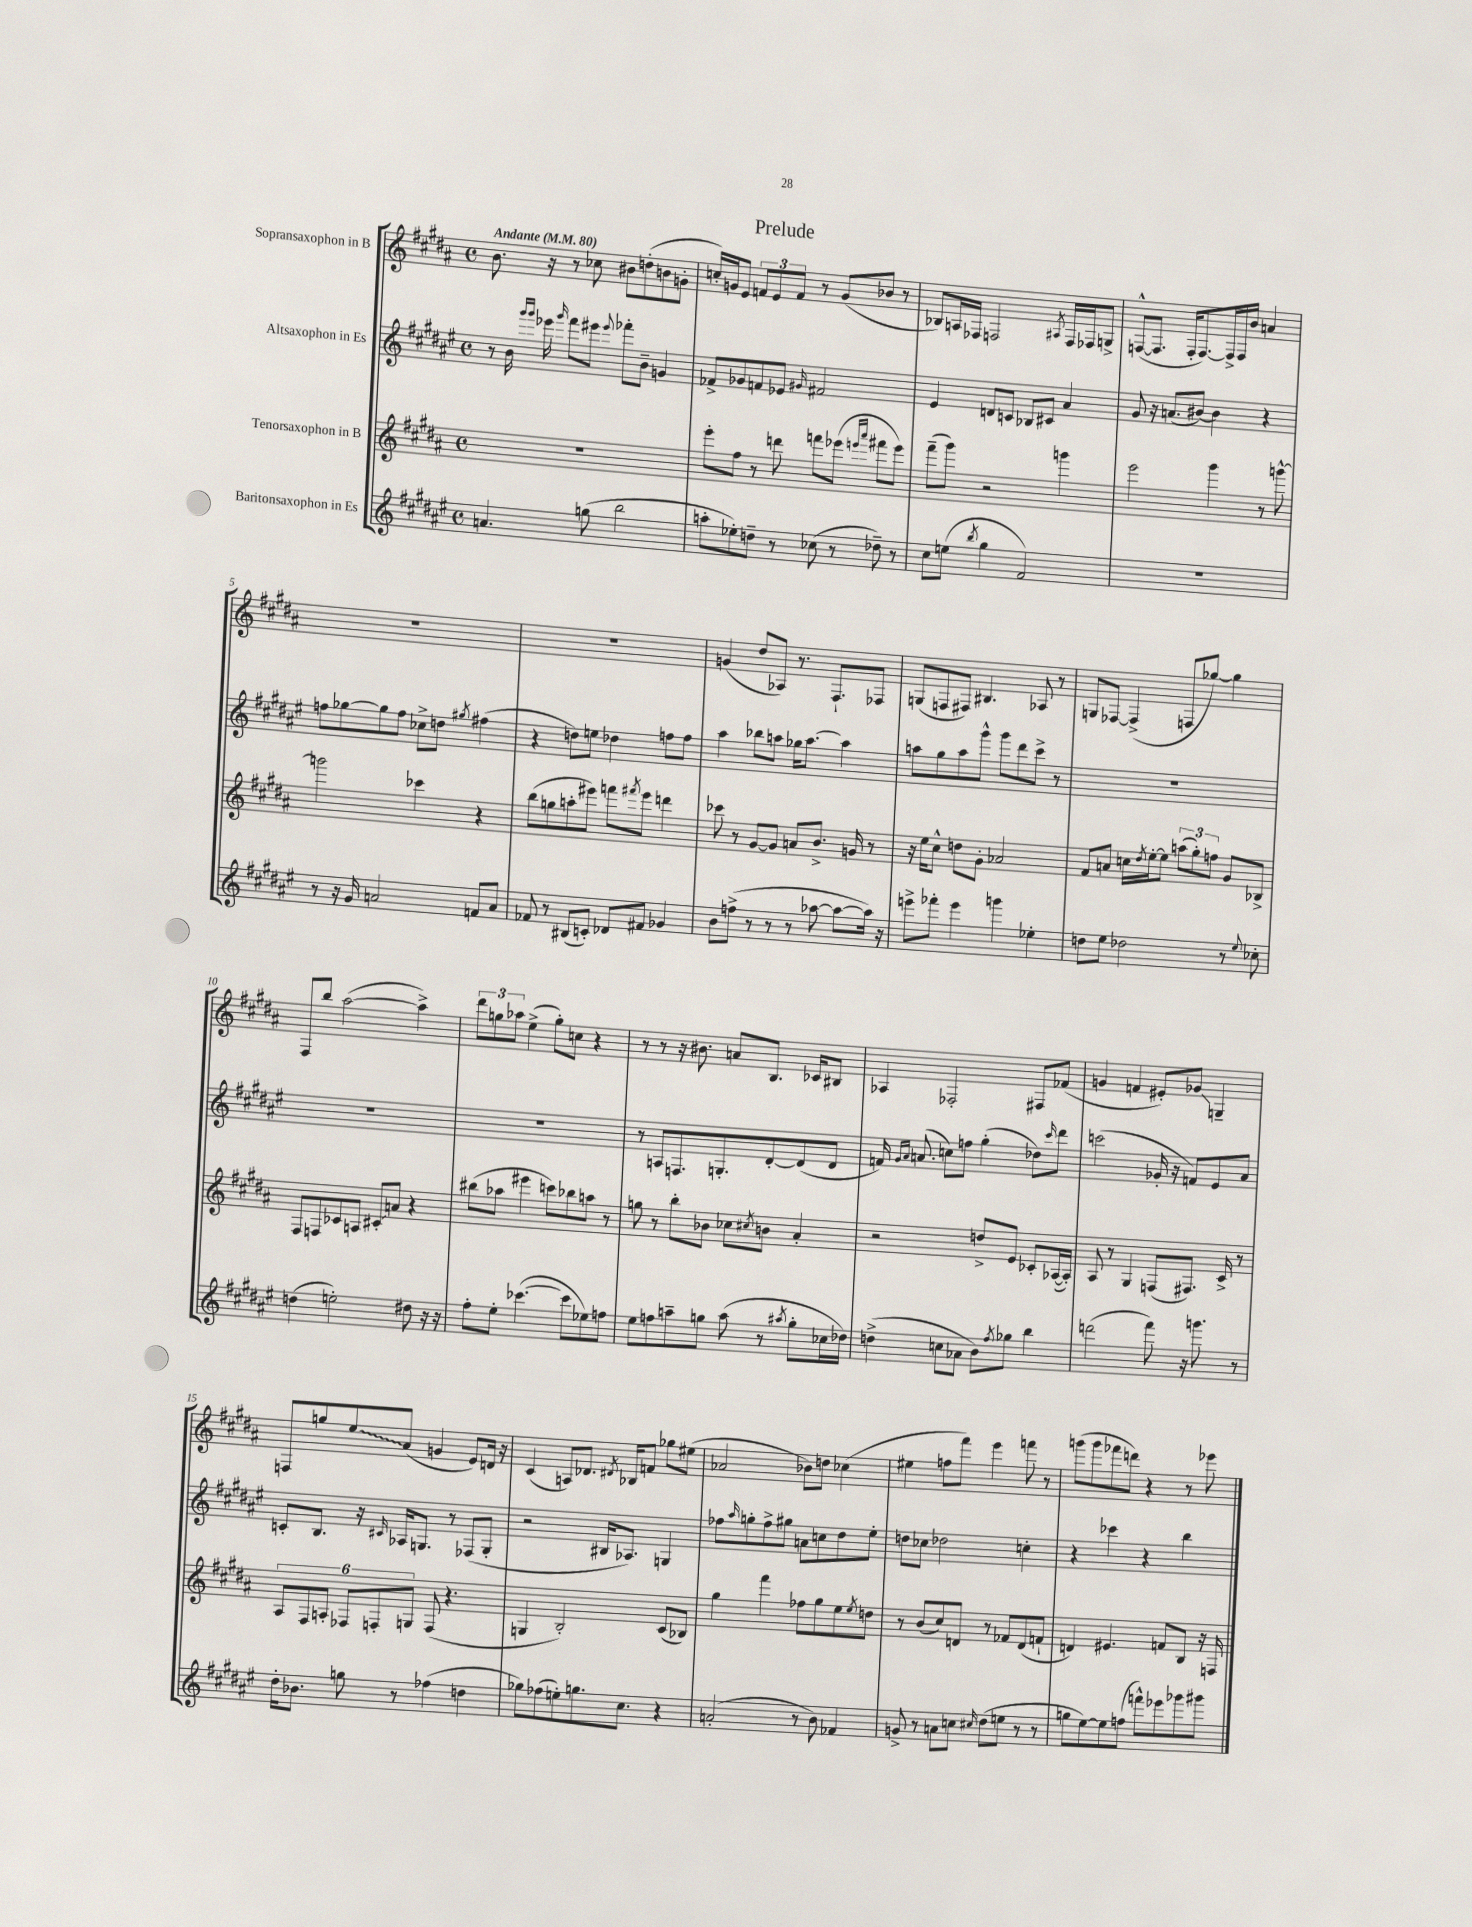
\header { title = "Prelude" }
<<
\new StaffGroup <<
\new Staff = "s0" \with { instrumentName = "Sopransaxophon in B" } {
    \clef treble \key b \major \defaultTimeSignature \time 4/4 \tempo "Andante" 4 = 80
    b'8. r16 r8 ces''8 bis'8 d''8-.( b'8 g'8-. |
    c''16-.) g'16 e'8 \tuplet 3/2 { f'8 e'8 f'8 } r8 g'8( bes'8 r8 |
    bes8) a16 fes16 f2 \acciaccatura { ais8 } f16 fes16 g8-> |
    f8~-^( f8. f16-. f8.~) f16-> f16 b'16 a'4 |
    R1 |
    R1 |
    g'4( dis''8 aes8) r8. fis8.-! fes8 |
    g8( f8 fis8) bis4. aes8 r8 |
    g8 fes8~ fes4->( f8 ges''8~) ges''4 |
    fis8 b''8 ais''2~( ais''4->) |
    \tuplet 3/2 { dis'''8 g''8 aes''8 } e''4->( g''8-.) c''8 r4 |
    r8 r8 r16 bis'8. a'8 b8. ces'16 bis8 |
    aes4 fes2-. fis8 fes'8( |
    g'4 f'4 eis'8-.) ges'8\glissando g4-- |
    f8 g''8 \once \override Glissando.style = #'zigzag e''8\glissando ais'8( g'4 e'8) d'16 r16 |
    cis'4( a8) des'8. \acciaccatura { dis'8 } bes16 f'8 ges''8 eis''8( |
    aes'2 bes'8) d''8 ces''4( |
    eis''4 f''8 fis'''8) e'''4 f'''8 r8 |
    g'''8( g'''8 fes'''8 d'''8) r4 r8 ees'''8 \bar "|." |
}
\new Staff = "s1" \with { instrumentName = "Altsaxophon in Es" } {
    \clef treble \key fis \major \defaultTimeSignature \time 4/4
    r8 b'16 \grace { gis'''16 gis'''16 } ees'''16 \grace { gis'''16 } fis'''8 eis'''8 \appoggiatura { eis'''8 } fes'''8-. b'8-- g'4 |
    fes'8-> ges'8 f'8 ees'8 \grace { gis'16 } fis'2 |
    eis'4 d'8 c'8 bes8 cis'8 ais'4 |
    gis'8 r16 a'8.( bis'8~) bis'4 r4 |
    f''8 ges''8~ ges''8 f''8 ces''8-> d''8 \acciaccatura { gis''8 } fis''4( |
    r4 d''8) e''8 des''4 f''8 f''8 |
    ais''4 bes''8 a''8 ges''16 a''8.~ a''4 |
    a''8 gis''8 a''8 gis'''8-^ gis'''8 dis'''8 cis'''8-> r8 |
    R1 |
    R1 |
    R1 |
    r8 a8 f8. g8.-. dis'8~-. dis'8( dis'8 |
    f'16) \grace { gis'16 ais'16 } a'8.( c''8) f''8 gis''4-.( des''8) \grace { cis'''16 } dis'''8 |
    c'''2( ges'16-. r16 f'8) eis'8 ais'8 |
    c'8-. b8. r16 \grace { cis'16 } aes16 g8. r8 fes8( g8-. |
    r2 bis16 aes8.) g4 |
    fes''8 \grace { ais''16 } g''8-. fes''8-> gis''8 a'8 c''8 dis''8 eis''8-. |
    d''8 ces''8 des''2 c''4-. |
    r4 ces'''4 r4 b''4 \bar "|." |
}
\new Staff = "s2" \with { instrumentName = "Tenorsaxophon in B" } {
    \clef treble \key b \major \defaultTimeSignature \time 4/4
    R1 |
    e'''8-. fis''8 r8 d'''8 f'''8 ees'''8( \grace { e'''16 ais'''16 } fis'''8 e'''8) |
    fis'''8--( gis'''8) r2 g'''4 |
    e'''2 gis'''4 r8 g'''8~-^ |
    g'''2 ces'''4 r4 |
    b''8( g''8 a''8-. eis'''8) f'''8 \acciaccatura { fis'''8 } eis'''8 d'''4 |
    ces'''8 r8 gis'8~ gis'8 a'8 b'8.-> g'16 r8 |
    r16 e''16 cis''8-^ d''8 gis'8-. aes'2 |
    fis'8 a'8 c''16 \acciaccatura { dis''8 } e''16~-. e''8 \tuplet 3/2 { a''8( gis''8-.) f''8 } gis'8 bes8-> |
    fis8 f8 ces'8 a8 cis'8-.\glissando a'8 r4 |
    bis''8( aes''8 eis'''4 c'''8) bes''8 a''8 r8 |
    g''8 r8 b''8-. bes'8 ces''8 \acciaccatura { cis''8 } b'8 ais'4-. |
    r2 d''8-> e'8 ces'8-. aes16~( aes16-.) |
    ais8 r8 gis4 f8( fis8.) cis'16-> r8 |
    \tuplet 6/4 { ais8 fis8 a8-. fes8 f8-. g8 } f8( r4. |
    g4 b2-.) cis'8( bes8) |
    gis''4 fis'''4 fes''8 gis''8 e''8 \acciaccatura { e''8 } d''8 |
    r8 b'8( cis''8) d'8 r8 fes'8 d'8( f'8-! |
    d'4) eis'4. f'8 b8 r16 f16 \bar "|." |
}
\new Staff = "s3" \with { instrumentName = "Baritonsaxophon in Es" } {
    \clef treble \key fis \major \defaultTimeSignature \time 4/4
    a'4. g''8( b''2 |
    a''8-. ees''8-.) d''8-- r8 ces''8( r8 des''8--) r8 |
    cis''8 e''8( \acciaccatura { b''8 } gis''4 fis'2) |
    R1 |
    r8 r16 gis'16 a'2 f'8 a'8 |
    fes'8 r8 bis8( c'8-.) des'8 fis'8 ges'4 |
    b'8 f''8->( r8 r8 r8 aes''8~ aes''8~ aes''16) r16 |
    e'''8-> fes'''8-. e'''4 g'''4 ees''4-. |
    d''8 eis''8 des''2 r8 \appoggiatura { eis''8 } ces''8-. |
    d''4( e''2-.) dis''8 r16 r16 |
    fis''8-. eis''8-. ces'''4.~( ces'''8 ees''8) f''8 |
    eis''8 f''8 a''8-- g''8 a''8( r8 \acciaccatura { ais''8 } g''8-. ces''16 des''16) |
    d''4->( c''8 aes'8 b'8) \acciaccatura { fis''8 } ges''8 b''4 |
    d'''2( fis'''8) r16 g'''8. r8 |
    dis''16-. bes'8. g''8 r8 fes''4( d''4 |
    ges''8) fes''8( e''8-.) g''8. cis''8. r4 |
    a'2-.( r8 b'8) fes'4 |
    g'8-> r8 a'8 c''8 \grace { cis''16 } dis''8( e''8 r8 r8 |
    g''8 eis''8~) eis''8 f''8( f'''8-^) ees'''8 ges'''8 gis'''8 \bar "|." |
}
>>
>>
